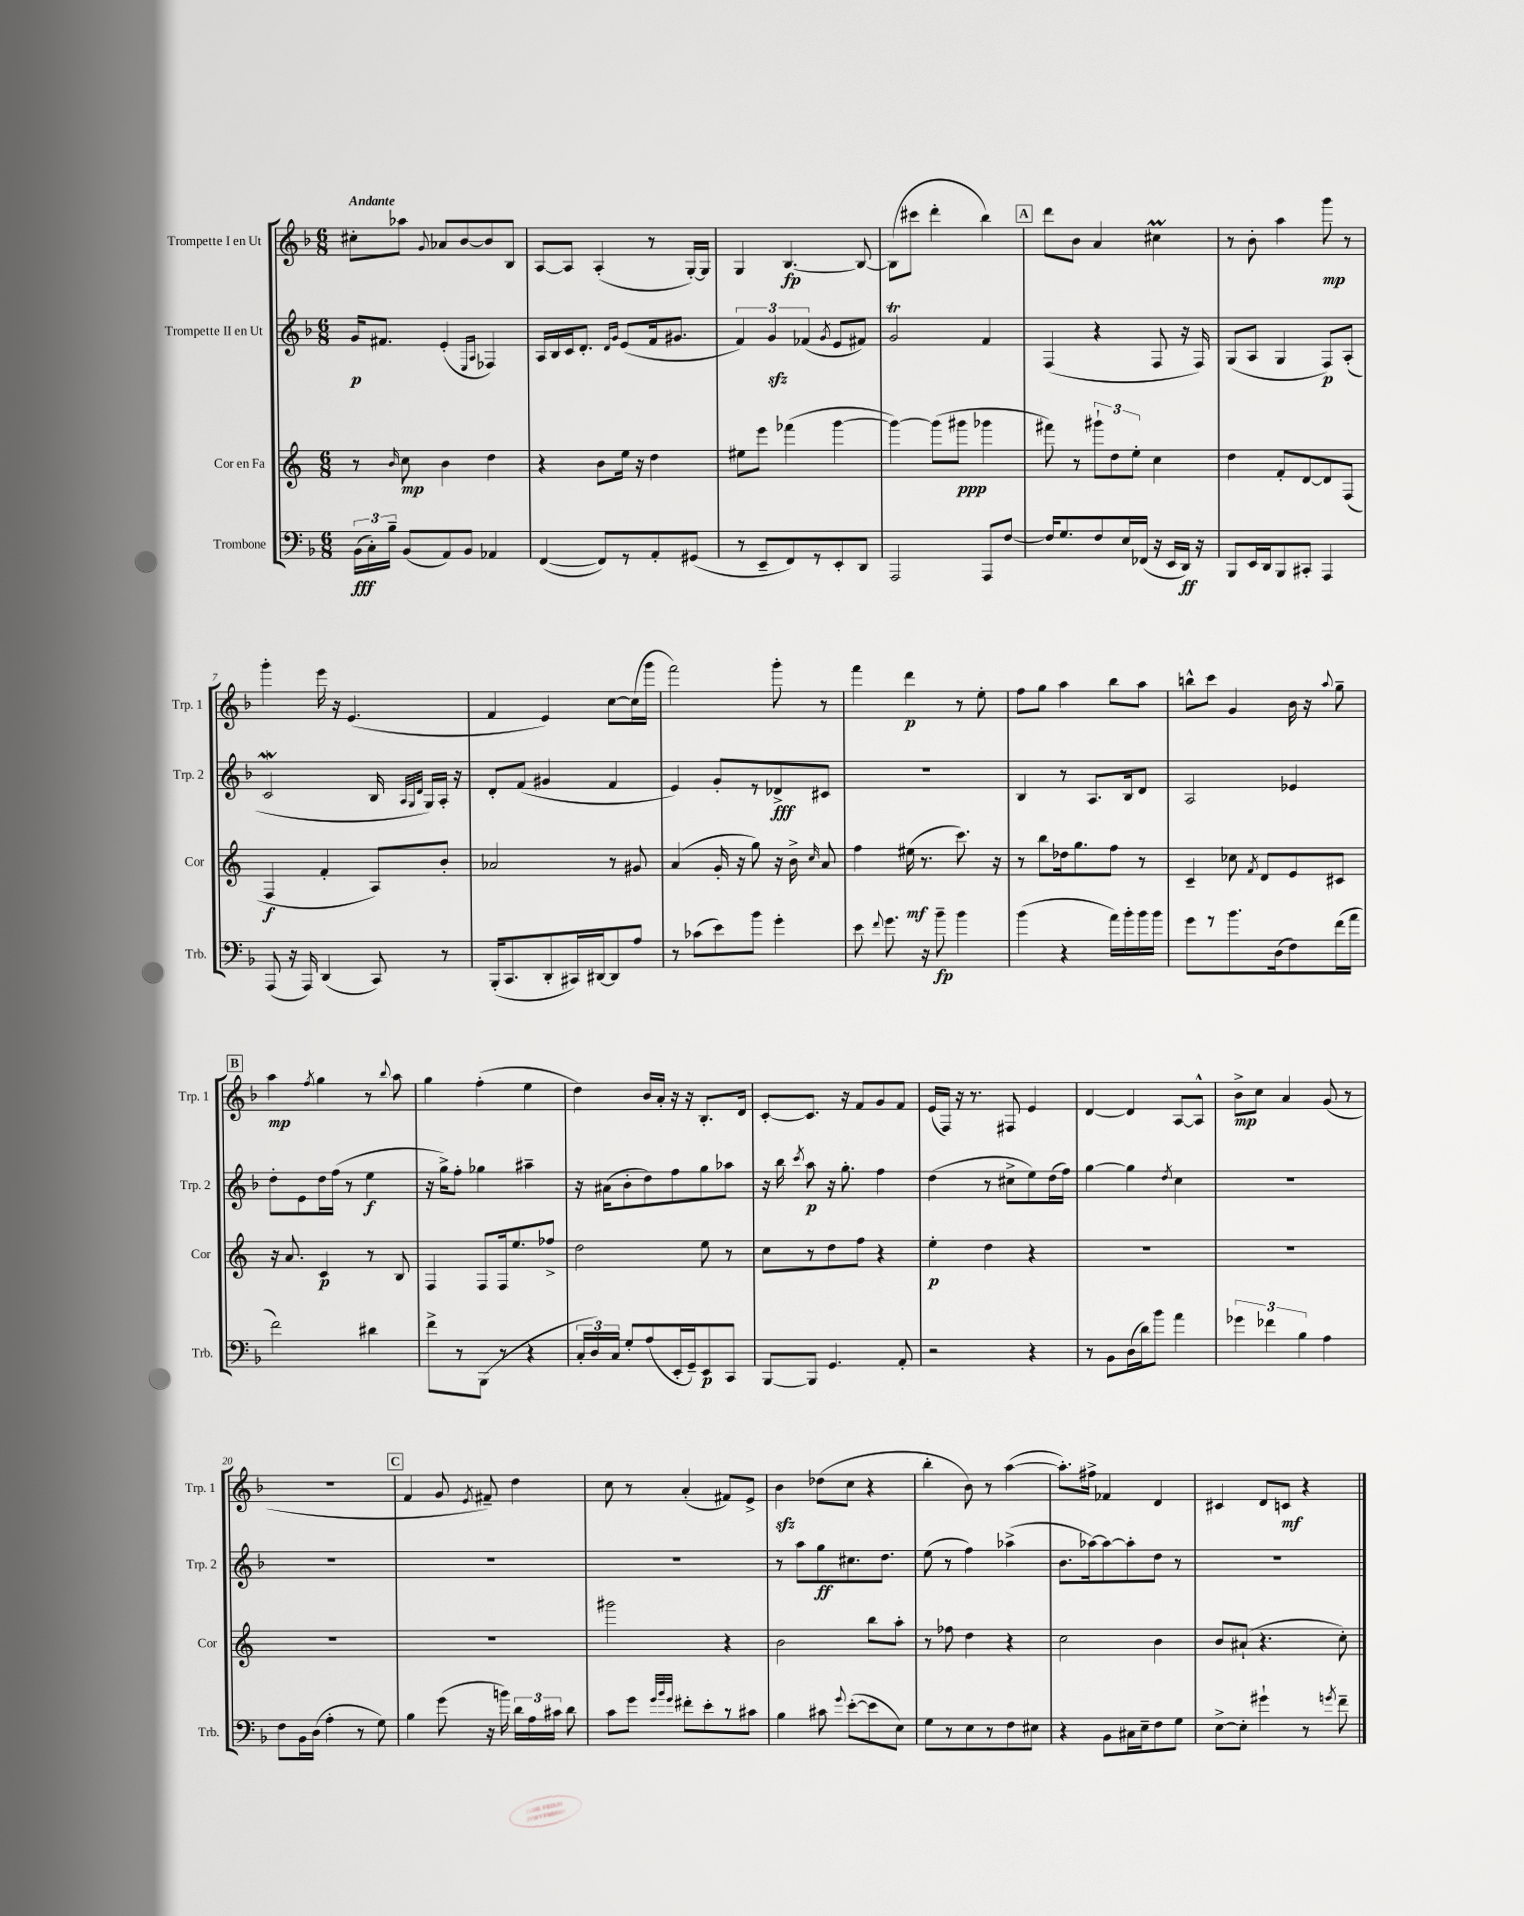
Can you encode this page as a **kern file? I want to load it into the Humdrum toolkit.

**kern	**kern	**kern	**kern
*staff4	*staff3	*staff2	*staff1
*clefF4	*clefG2	*clefG2	*clefG2
*k[b-]	*k[]	*k[b-]	*k[b-]
*M6/8	*M6/8	*M6/8	*M6/8
(24BB-\LL	8r	16g/LK	8cc#'\L
24C'\)	.	.	.
.	.	8.f#/J	.
24B-~\JJ	.	.	.
.	16qqb/	.	.
(8BB-/L	8cc\	.	8aa-\J
.	.	.	8qqg/
8AA/)	4b\	(4e'/	8a-/L
8BB-/J	.	.	[8b-/
.	.	16qqE/LL	.
.	.	16qqA/JJ	.
4AA-/	4dd\	4F-/)	8b-/]
.	.	.	8B-/J
=	=	=	=
([4FF/	4r	16A/LL	[8A/L
.	.	16B-/	.
.	.	16c/J	8A/]J
.	.	8.d'/J	.
8FF/]L)	8b\L	.	(4A'/
.	.	16qqd/LL	.
.	.	16qqg/JJ	.
8r	16ee\Jk	(8e/L	.
.	16r	.	.
8AA'/	4dd\	16f/k	8r
.	.	8.g#/J	.
(8GG#/J	.	.	[16G'/LL)
.	.	.	16G/]JJ
=	=	=	=
8r	8ee#\L	6f/)	4G/
8EE~/L	8eee\J	.	.
.	.	6g/	.
8FF/)	(4fff-\	.	[4.B-/
.	.	(6f-/	.
8r	.	.	.
.	.	8qg/	.
8EE'/	[4ggg\	8e/L	.
8DD/J	.	8f#/J)	8B-/_
=	=	=	=
2AAA/	4ggg\_)	2g/	(8B-\]L
.	.	.	8ccc#\J
.	(8ggg\]L	.	4ddd'\
.	8ggg#\J	.	.
8AAA/L	4ggg-\	4f/	4bb-\)
[8F/J	.	.	.
=	=	=	=
16F/]LK	8fff#\)	(4F/	8ddd\L
8.G/	.	.	.
.	8r	.	8b-\J
8F/	12ggg#`\L	4r	4a/
.	12dd\	.	.
16E/L	.	.	.
.	12ee'\J	.	.
(16FF-/JJ	.	.	.
16r	4cc\	8F/	4cc#\
16EE/LL	.	.	.
16DD/JJ)	.	16r	.
16r	.	16F/)	.
=	=	=	=
8BBB-/L	4dd\	(8G/L	8r
16EE/L	.	8A/J	8b-'\
16DD/J	.	.	.
8BBB-/	8f'/L	4G/	4aa\
8CC#'/J	[8d/	.	.
4AAA/	8d/]	8F/L)	8ggg\
.	(8F/J	(8A'/J	8r
=	=	=	=
(8AAA/	4F/	2c/	4ggg'\
16r	.	.	.
16AAA/)	.	.	.
(4DD/	4f'/	.	16eee\
.	.	.	16r
.	.	.	(4.e/
8CC/)	8A/L)	16B-/	.
.	.	32qqA/LLL	.
.	.	32qqG/	.
.	.	32qqd/JJJ	.
.	.	16G/LL)	.
8r	8b'/J	16A'/JJ	.
.	.	16r	.
=	=	=	=
(16BBB-'/LK	2a-/	8d'/L	4f/
8.CC/	.	.	.
.	.	(8f/J	.
8DD'/	.	4g#/	4e/)
16CC#/L)	.	.	.
[16DD#/J	.	.	.
8DD#/]	8r	4f/	[8cc\L
8A/J	8g#/	.	(16cc\]L
.	.	.	16ggg\JJ
=	=	=	=
8r	(4a/	4e/)	2fff\)
(8c-\L	.	.	.
8e\)	16g'/	8g'/L	.
.	16r	.	.
8b-\J	8gg\)	8r	.
4g'\	16r	8d-^/	8ggg'\
.	16b^\	.	.
.	16qqcc/	.	.
.	8a/	8c#/J	8r
=	=	=	=
8e\	4ff\	2.r	4fff\
8qqf/	.	.	.
8.g\	.	.	.
.	(16ee#\	.	4ddd\
16r	8.r	.	.
8b-~\	.	.	.
4b-\	8.ccc\)	.	8r
.	.	.	8ee'\
.	16r	.	.
=	=	=	=
(4b-\	8r	4B-/	8ff\L
.	8bb\L	.	8gg\J
4r	16dd-\k	8r	4aa\
.	8.gg\	.	.
.	.	8.A/L	.
16a\LL)	8ff\J	.	8bb-\L
16b-'\	.	16B-/k	.
16b-\	8r	8d/J	8aa\J
16b-\JJ	.	.	.
=	=	=	=
8g\L	4c~/	2A/	8bb^^\L
8r	.	.	8ccc\J
8.b-\	8cc-\	.	4g/
.	8qf/	.	.
.	8d/L	.	.
(16D\k	.	.	.
8F\)	8e/	4e-/	16b-\
.	.	.	16r
.	.	.	8qqaa/
(16f\L	8c#/J	.	8gg~\
16a\JJ	.	.	.
=	=	=	=
2f\)	16r	8dd'\L	4aa\
.	8.a/	.	.
.	.	8e\	.
.	.	.	8qff/
.	4c/	16dd\L	4gg\
.	.	(16ff\JJ	.
.	.	8r	.
4d#\	8r	4ee\	8r
.	.	.	8qqbb-/
.	8B/	.	8aa\
=	=	=	=
8f^\L	4F/	16r	4gg\
.	.	16gg^\LK)	.
8r	.	8ff'\J	.
(8BBB-\J	8F/L	4gg-\	(4ff'\
8r	16F/k	.	.
.	8.ee/	.	.
4r	.	4aa#~\	4ee\
.	8ff-^/J	.	.
=	=	=	=
24C'/LL	2dd\	16r	4dd\)
24D/)	.	.	.
.	.	(16a#\LK	.
24C/JJ	.	.	.
8G'/L	.	8b-'\	.
(8A/	.	8dd\)	16b-/LL
.	.	.	16a'/JJ
16EE'/L	.	8ff\	16r
16GG~/J)	.	.	16r
8EE/	8ee\	8gg\	8.B-'/L
8CC/J	8r	8aa-\J	.
.	.	.	16d/Jk
=	=	=	=
[8BBB-/L	8cc\L	16r	[8c'/L
.	.	16bb-\	.
.	.	8qccc/	.
8BBB-/]J	8r	8aa\	8.c/]J
4.GG/	8dd\	16r	.
.	.	8.gg'\	16r
.	8ff\J	.	8f/L
.	4r	4ff\	8g/
8AA'/	.	.	8f/J
=	=	=	=
2r	4ee'\	(4dd\	(16e/LL
.	.	.	16F/JJ)
.	.	.	16r
.	.	.	8.r
.	4dd\	8r	.
.	.	8cc#^\L	8F#/
4r	4r	8ee\)	4e/
.	.	(16dd\L	.
.	.	16ff\JJ)	.
=	=	=	=
8r	2.r	[4gg\	[4d/
8BB-\L	.	.	.
(16D\L	.	4gg\]	4d/]
16d\J)	.	.	.
8b-\J	.	.	.
.	.	8qdd/	.
4a\	.	4cc\	[8A/L
.	.	.	8A^^/]J
=	=	=	=
6g-\	2.r	2.r	8b-^\L
.	.	.	8cc\J
6f-\	.	.	.
.	.	.	4a/
6B-\	.	.	.
4A\	.	.	(8g/
.	.	.	8r
=	=	=	=
8F\L	2.r	2.r	2.r
16BB-\L	.	.	.
(16D\JJ	.	.	.
4A'\	.	.	.
8r	.	.	.
8G\)	.	.	.
=	=	=	=
4B-\	2.r	2.r	4f/
(8g\	.	.	8g/
.	.	.	8qe/
16r	.	.	8f#~/)
16b\)	.	.	.
24d\LL	.	.	4dd\
24A\	.	.	.
24c#\JJ	.	.	.
8d\	.	.	.
=	=	=	=
8c\L	2ggg#\	2.r	8cc\
8g\J	.	.	8r
32qqg/LLL	.	.	.
32qqb-/	.	.	.
32qqg/JJJ	.	.	.
8f#'\L	.	.	(4a'/
8e'\	.	.	.
8r	4r	.	8f#/L)
8c#\J	.	.	8e^/J
=	=	=	=
4B-\	2b\	8r	4b-\
.	.	8aa\L	.
8c#\	.	8gg\	(8dd-\L
8qqg/	.	.	.
([8e'\L	.	8.cc#\	8cc\J
8e\]	8bb\L	.	4r
.	.	8.dd\J	.
8E\J)	8aa'\J	.	.
=	=	=	=
8G\L	8r	(8ee\	4bb-'\
8r	8ff-\	8r	.
8E\	4dd\	4ff\)	8b-\)
8r	.	.	8r
8F\	4r	(4aa-^\	([4aa\
8E#\J	.	.	.
=	=	=	=
4r	2cc\	8.b-\L	8.aa'\]L)
.	.	[16aa-\k)	16ff#^\Jk
8BB-\L	.	8aa-\_	4f-/
16C#\L	.	8aa-'\]	.
16E~\J	.	.	.
8F\	4b\	8dd\J	4d/
8G\J	.	8r	.
=	=	=	=
[8E^\L	8b/L	2.r	4c#/
8E'\]J	(8a#`/J	.	.
4g#`\	4.r	.	8d/L
.	.	.	8c/J
8r	.	.	4r
8qg/	.	.	.
8f~\	8cc'\)	.	.
==	==	==	==
*-	*-	*-	*-
